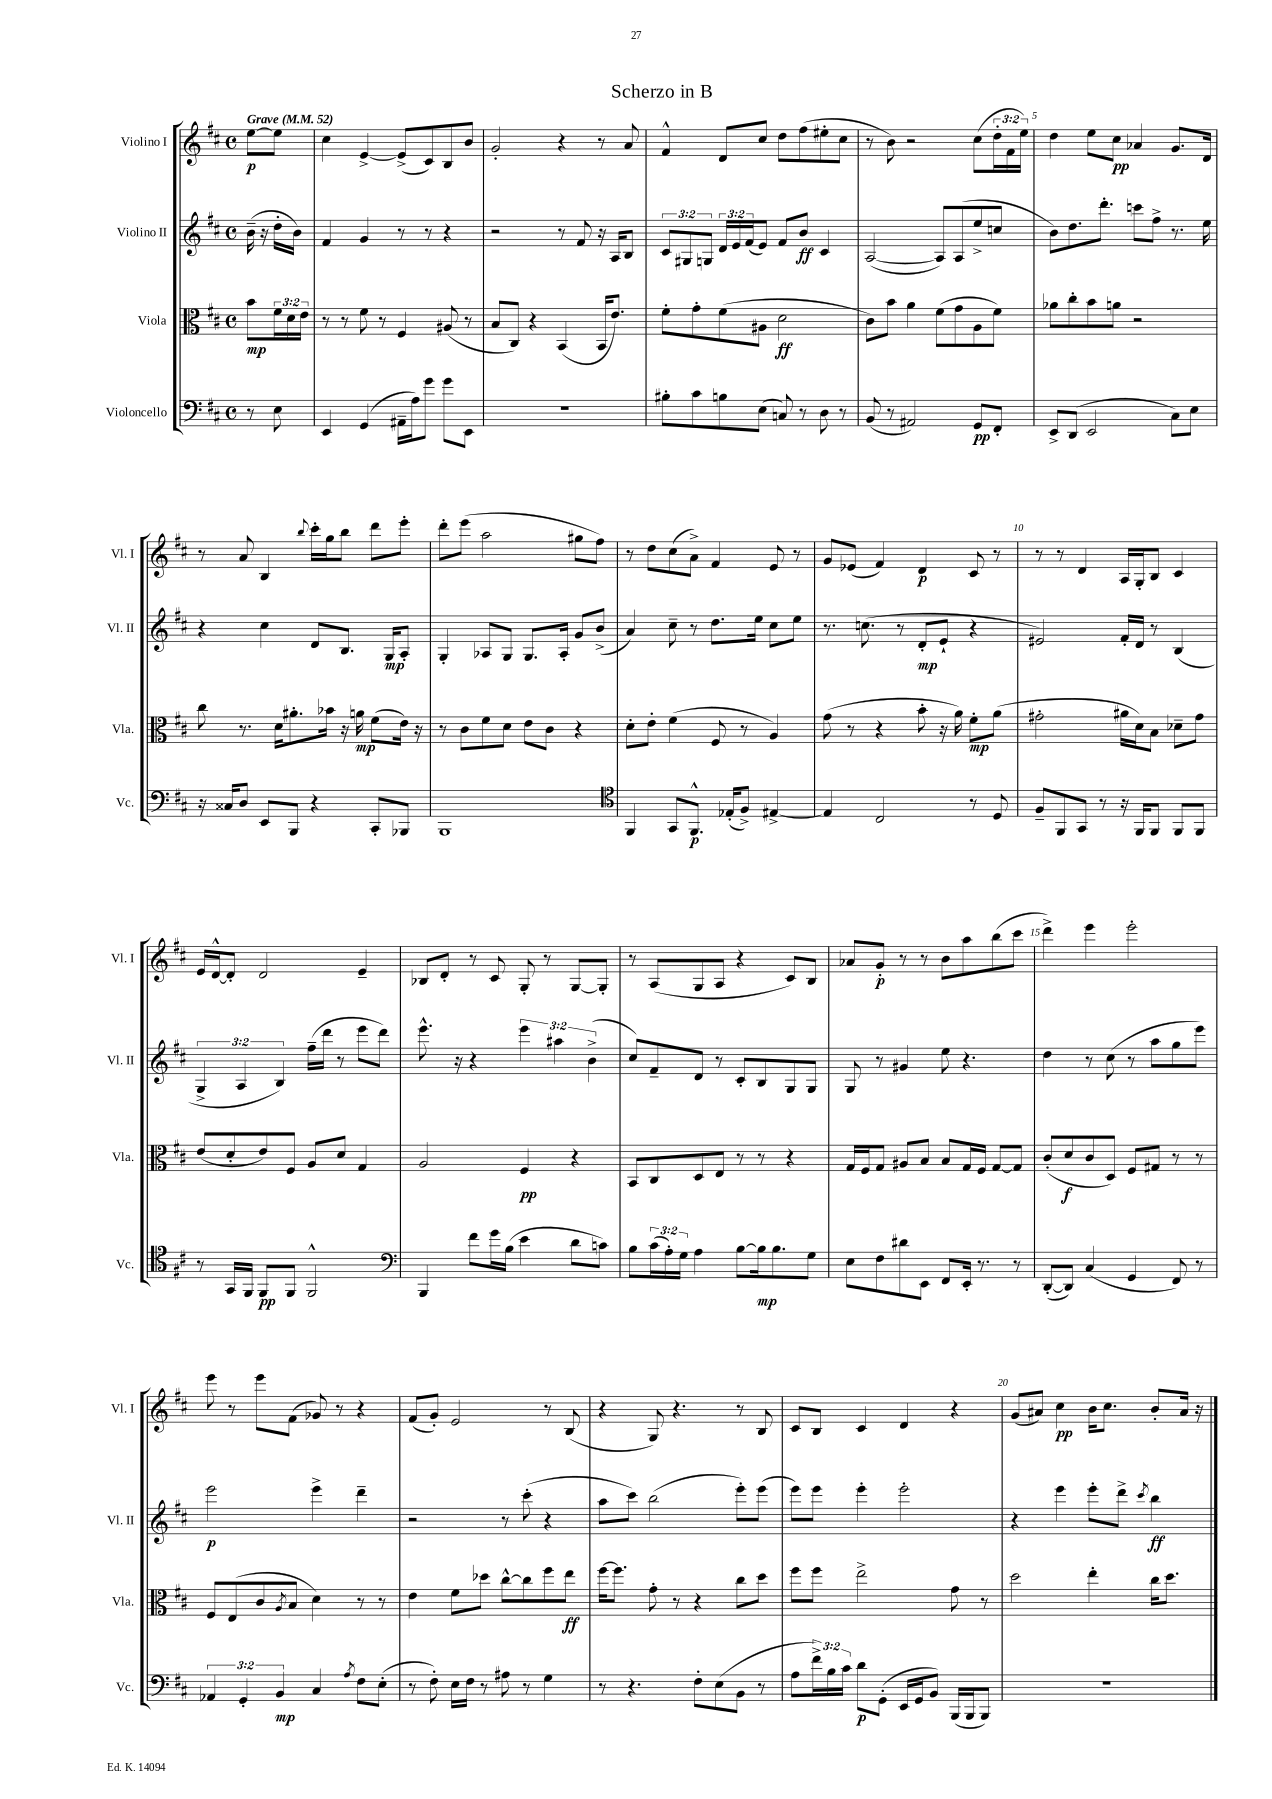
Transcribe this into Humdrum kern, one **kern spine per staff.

**kern	**kern	**kern	**kern
*staff4	*staff3	*staff2	*staff1
*clefF4	*clefC3	*clefG2	*clefG2
*k[f#c#]	*k[f#c#]	*k[f#c#]	*k[f#c#]
*M4/4	*M4/4	*M4/4	*M4/4
*met(c)	*met(c)	*met(c)	*met(c)
*MM52	*MM52	*MM52	*MM52
8r	8b	(16b~	[8ee
.	.	16r	.
8E	24f#	16dd'	8ee]
.	24d	.	.
.	.	16b)	.
.	24e	.	.
=	=	=	=
4EE	8r	4f#	4cc#
.	8r	.	.
(4GG	8f#	4g	[4e^
.	8r	.	.
16AA#~	4F#	8r	(8e^]
16A)	.	.	.
8g	.	8r	8c#)
8g	(8A#	4r	8B
8EE	8r	.	8b
=	=	=	=
1r	8B	2r	2g'
.	8C#)	.	.
.	4r	.	.
.	(4BB	8r	4r
.	.	8f#	.
.	16BB	16r	8r
.	8.e)	16A	.
.	.	8B	8a
=	=	=	=
8B#'	8f#'	12c#	4f#^^
.	.	12G#	.
8c#	8g'	.	.
.	.	12G	.
8B	(8f#	24d	8d
.	.	24e	.
.	.	(24f#	.
(8E	8A#	8e)	8cc#
8C)	2d	8f#	8dd
8r	.	8b	(8ff#
8D	.	4c#	8ee#'
8r	.	.	8cc#
=	=	=	=
(8BB	8c#)	([2A	8r
8r	8b	.	8b)
2AA#)	4a	.	2r
.	(8f#	8A])	.
.	8g	(8A	.
8GG	8A	8ee^	(8cc#
8FF#'	8f#)	8cc	24dd'
.	.	.	24f#
.	.	.	24ee)
=	=	=	=
8EE^	8a-	8b)	4dd
(8DD	8cc#'	8.dd	.
2EE	8b	.	8ee
.	.	8.ddd'	.
.	8a	.	8cc#
.	2r	8ccc	4a-
.	.	8ff#^	.
8C#)	.	8.r	8.g
8E	.	.	.
.	.	16ee	16d
=	=	=	=
16r	8cc#	4r	8r
16C##	.	.	.
8D	8.r	.	8a
8EE	.	4cc#	4B
.	16d	.	.
8BBB	8.a#'	.	.
.	.	.	8qqbb
4r	.	8d	16ccc#'
.	16b-	.	16gg
.	16r	8.B	8bb
.	16a	.	.
8CC#'	(8f#	.	8ddd
.	.	16G	.
8BBB-	16e)	8A'	8eee'
.	16r	.	.
=	=	=	=
1BBB	8r	4G'	8ddd'
.	8c#	.	(8eee
.	8f#	8A-	2aa
.	8d	8G	.
.	8e	8.G	.
.	8c#	.	.
.	.	16A-'	.
.	4r	8g	8gg#
.	.	(8b^	8ff#)
=	=	=	=
*clefC4	*	*	*
4FF#	8d'	4a)	8r
.	8e'	.	8dd
8GG	(4f#	8cc#~	(8cc#
8.FF#^^	.	8r	8a^)
.	8F#	8.dd	4f#
(16E-'	.	.	.
8F#^)	8r	.	.
.	.	16ee	.
[4E#^	4A)	8cc#	8e
.	.	8ee	8r
=	=	=	=
4E#]	(8g	8.r	8g
.	8r	.	(8e-
.	.	(8.cc	.
2C#	4r	.	4f#)
.	.	8r	.
.	8b'	8d'	4d
.	16r	8e`	.
.	16a)	.	.
8r	8f#'	4r	8c#
8D	(8a	.	8r
=	=	=	=
8F#~	2g#'	2e#)	8r
8FF#	.	.	8r
8GG	.	.	4d
8r	.	.	.
16r	16a#	16f#'	16A
16FF#	16d)	16d	16G'
8FF#	8B	8r	8B
8FF#	8d-~	(4B	4c#
8FF#	8g#	.	.
=	=	=	=
8r	(8e	6G^	16e
.	.	.	[16d^^
16GG	8d'	.	8d']
.	.	6A	.
16FF#	.	.	.
8FF#	8e)	.	2d
.	.	6B)	.
8FF#	8F#	.	.
2FF#^^	8A	(16ff#~	.
.	.	16ddd	.
.	8d	8r	.
.	4G	8eee	4e~
.	.	8ddd)	.
=	=	=	=
*clefF4	*	*	*
4BBB	2A	8.eee^^	8B-
.	.	.	8d'
.	.	16r	.
8f#	.	4r	8r
16g	.	.	8c#
(16B	.	.	.
4e	4F#	6eee	8G'
.	.	.	8r
.	.	6aa#	.
8d	4r	.	[8G
.	.	(6b^	.
8c)	.	.	8G']
=	=	=	=
8B	8BB	8cc#)	8r
(24c#	8C#	8f#~	(8A
24A')	.	.	.
24G	.	.	.
4A	8D	8d	8G
.	8E	8r	8A
[8B	8r	8c#'	4r
16B]	8r	8B	.
8.B	.	.	.
.	4r	8G	8c#)
8G	.	8G	8B
=	=	=	=
8E	16G	8G	8a-
.	16F#	.	.
8F#	8G	8r	8g'
8d#	8A#	4g#	8r
8EE	8B	.	8r
8FF#	8B	8ee	8b
16EE'	16G	4.r	8aa
8.r	16F#	.	.
.	[8G	.	(8bb
8r	8G]	.	8ccc#
=	=	=	=
([8DD'	(8c#'	4dd	4ddd^)
8DD])	8d	.	.
(4C#	8c#	8r	4eee
.	8D)	(8cc#	.
4GG	8F#	8r	2eee'
.	8G#	8aa	.
8FF#)	8r	8gg	.
8r	8r	8eee)	.
=	=	=	=
6AA-	8F#	2eee	8eee
.	(8E	.	8r
6GG'	.	.	.
.	8c#	.	8eee
6BB	.	.	.
.	8qA	.	.
.	8B	.	(8f#
4C#	4d)	4eee^	8g-)
.	.	.	8r
8qA	.	.	.
8F#	8r	4ddd~	4r
(8E'	8r	.	.
=	=	=	=
8r	4e	2r	(8f#
8F#')	.	.	8g')
16E	8f#	.	2e
16F#	.	.	.
8r	8dd-	.	.
8A#	[8cc#^^	8r	.
8r	8cc#]	(8ccc#'	.
4G	8ff#	4r	8r
.	8ee	.	(8B
=	=	=	=
8r	[16ff#	8aa	4r
.	8.ff#]	.	.
4.r	.	8ccc#)	.
.	8g'	(2bb	8G)
.	8r	.	4.r
8F#'	4r	.	.
(8E	.	.	.
8BB	8cc#	8eee')	8r
8r	8dd	(8eee	8B
=	=	=	=
8A	8ff#	8eee)	8c#
24f#^)	8ff#	8eee	8B
24B	.	.	.
24c#	.	.	.
8d	2ee^	4eee'	4c#
(8GG'	.	.	.
16EE	.	2eee'	4d
16GG	.	.	.
8BB)	.	.	.
(16BBB	8g	.	4r
16BBB	.	.	.
8BBB)	8r	.	.
=	=	=	=
1r	2dd	4r	(8g
.	.	.	8a#)
.	.	4eee	4cc#
.	4ee'	8eee'	16b
.	.	.	8.cc#
.	.	8ddd^	.
.	.	8qccc#	.
.	16cc#	4bb	8b'
.	8.dd	.	.
.	.	.	16a#
.	.	.	16r
==	==	==	==
*-	*-	*-	*-
